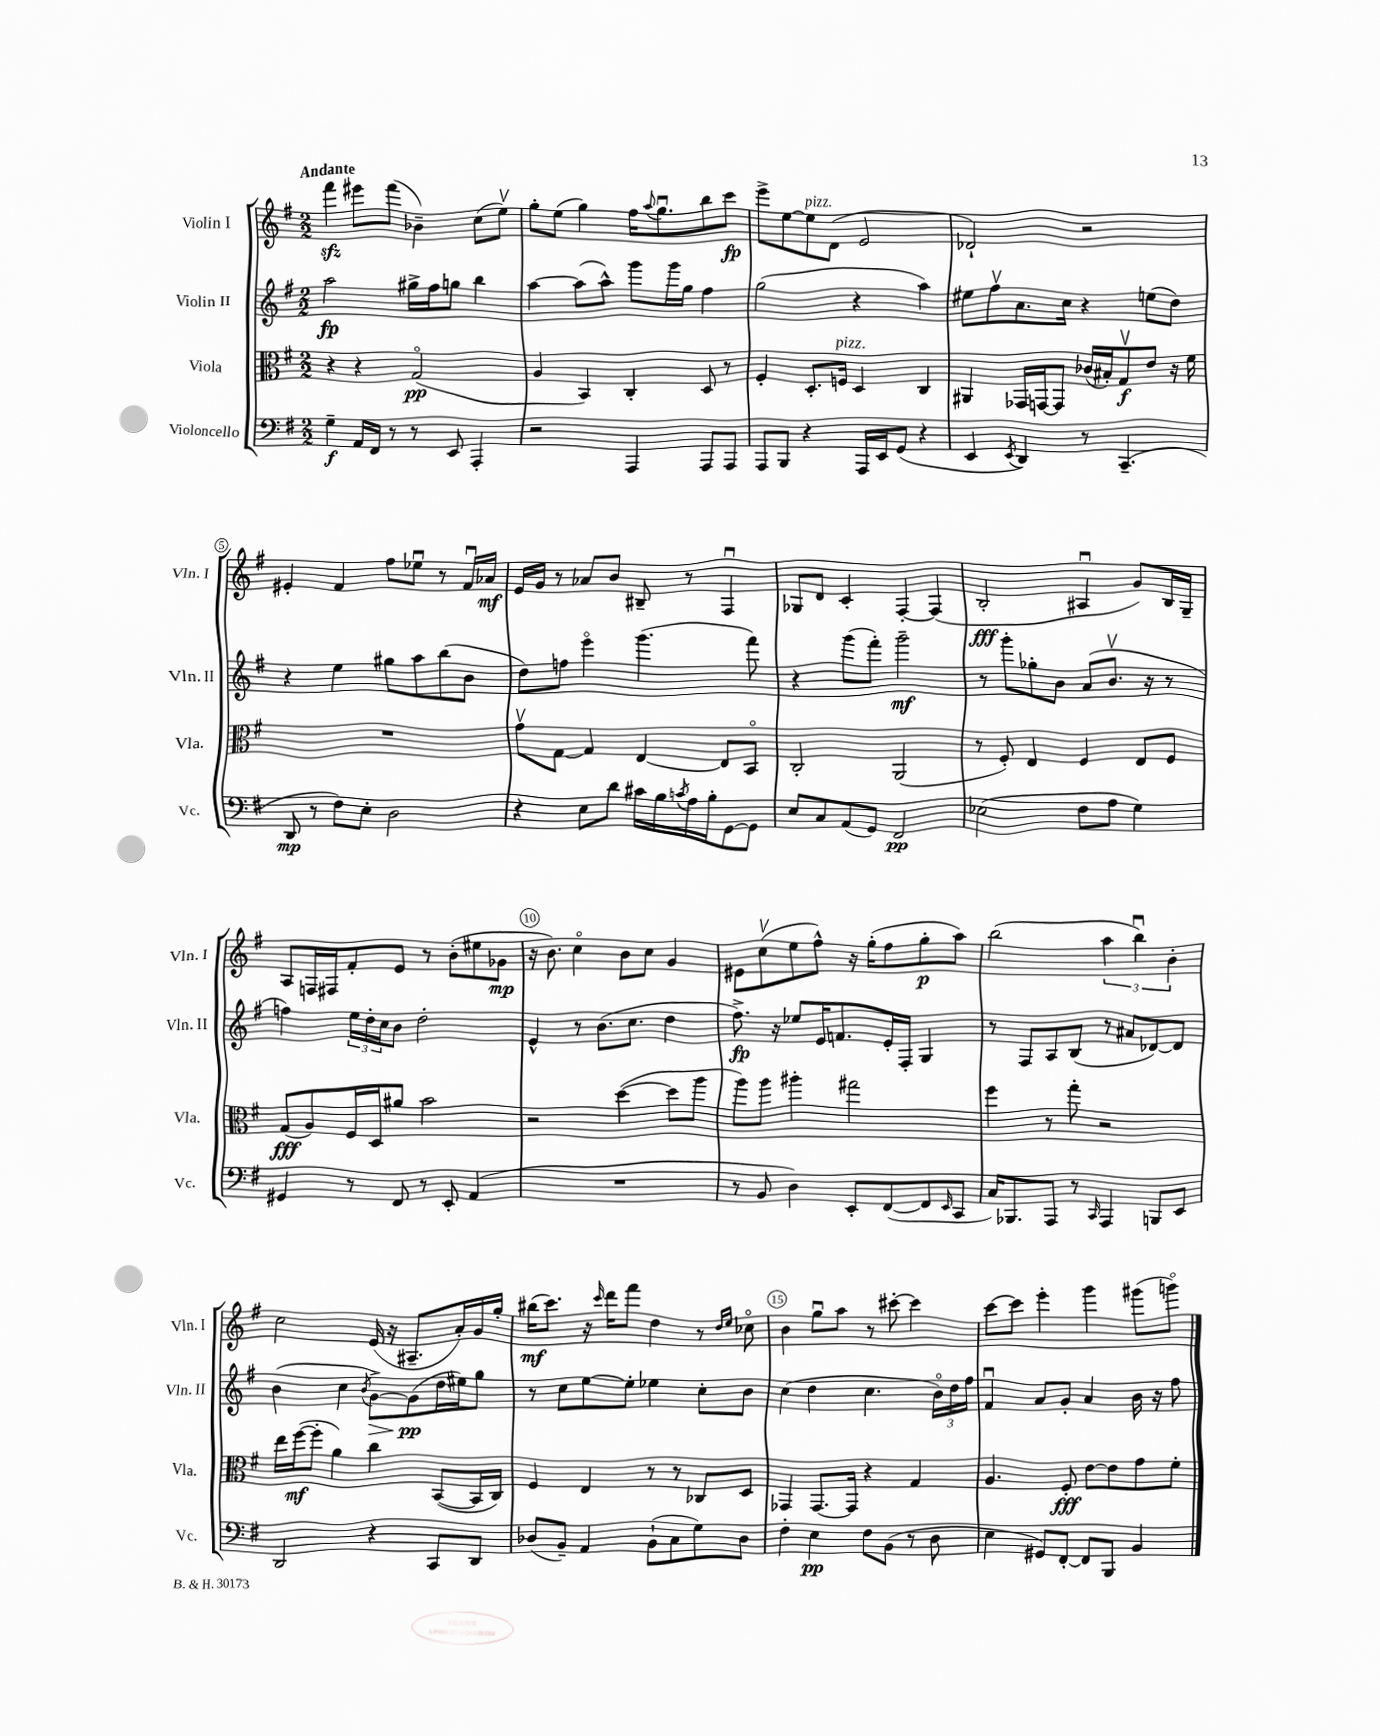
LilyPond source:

<<
\new StaffGroup <<
\new Staff = "s0" \with { instrumentName = "Violin I" shortInstrumentName = "Vln. I" } {
    \clef treble \key g \major \numericTimeSignature \time 2/2 \tempo "Andante"
    fis'''4\sfz eis'''8 fis'''8( bes'4--) c''8( e''8\upbow) |
    g''8-. e''8( g''4) fis''16 \appoggiatura { a''8 } g''8.\downbow b''8 c'''8\fp |
    e'''8-> e''8~ e''8^\markup { \italic "pizz." } d'8( e'2 |
    des'2-!) r2 |
    eis'4-. fis'4 fis''8 ees''8\downbow r8 fis'16\downbow aes'16\mf |
    e'16 g'16 r8 aes'8 b'8 bis8-- r8 fis4\downbow |
    ges8 d'8 c'4-. fis4~-. fis4( |
    b2-.\fff ais4\downbow g'8) b16 g16-- |
    a8 f16 fis16 fis'8-. e'8 r8 b'8-.( eis''8 ges'8\mp |
    r16 b'8.) c''4\flageolet b'8 c''8 g'4 |
    eis'8 c''8\upbow( e''8 fis''8-^) r16 g''16-.( fis''8 g''8-.\p a''8) |
    b''2( \tuplet 3/2 { a''4 b''4\downbow) b'4-. } |
    c''2 e'16( r16 ais8.-- a'16-.) g'16 g''16-. |
    bis''16\mf( c'''8.) r16 \grace { c'''16 } d'''16 fis'''8 d''4 r8 \grace { d''16 e''16 } ces''8\flageolet |
    b'4 g''8\downbow a''8 r8 cis'''8~-. cis'''4 |
    c'''8~ c'''8 e'''4-. g'''4 gis'''8( g'''8\flageolet) \bar "|." |
}
\new Staff = "s1" \with { instrumentName = "Violin II" shortInstrumentName = "Vln. II" } {
    \clef treble \key g \major \numericTimeSignature \time 2/2
    a''2\fp gis''16-> fis''16 g''8 b''4 |
    a''4~ a''8( a''8-^) g'''8 g'''16 g''16 fis''4 |
    g''2( r4 a''4) |
    eis''8 fis''8\upbow a'8. c''16 r4 e''8( d''8) |
    r4 e''4 gis''8 a''8 b''8( b'8 |
    d''8) f''8 e'''4\flageolet g'''4.( fis'''8) |
    r4 g'''8( fis'''8-.) g'''2--\mf |
    r8 g'''8-. ges''8-. b'8 a'8( b'8.\upbow r16 r8 |
    f''4) \tuplet 3/2 { e''16 d''16-. c''16 } b'8 d''2-. |
    e'4-^ r8 b'8.( c''8. d''4 |
    fis''8.->\fp) r16 ees''8 e'16 f'8. e'16-. fis16-. g4 |
    r8 fis8 a8 b8( r8 ais'8 des'8~) des'8 |
    b'4( c''4 \acciaccatura { b'8 } g'8~->\>) g'8\pp\!( d''16 eis''16) g''8 |
    r8 c''8 e''8~ e''8-. ees''4 c''8-. b'8 |
    c''4( d''4 c''4. \tuplet 3/2 { b'16\flageolet) d''16 fis''16 } |
    fis'4\downbow a'8 g'8-. a'4 b'16 r16 fis''8 \bar "|." |
}
\new Staff = "s2" \with { instrumentName = "Viola" shortInstrumentName = "Vla." } {
    \clef alto \key g \major \numericTimeSignature \time 2/2
    r4 r4 g2\flageolet\pp( |
    a4 b,4) c4-. d8 r8 |
    fis4-. d8.-. f16^\markup { \italic "pizz." } d4 c4 |
    ais,4 ges,16 g,16~ g,8 ces'16( bis16-.) g8\upbow\f e'8 r16 fis'16 |
    R1 |
    g'8\upbow g8~ g4 e4~ e8 b,8\flageolet |
    c2-. a,2( |
    r8 fis8-.) e4 fis4 e8 fis8 |
    g8\fff( a8) fis16 d16 ais'8 b'2 |
    r2 d''4~( d''8 a''8 |
    a''8) a''8 ais''4-. gis''2 |
    fis''4 r8 g''8-. r2 |
    e''16 fis''16~\mf( fis''8-. a'4) c''4 b,8~( b,16 c16) |
    fis4 e4 r8 r8 ces8 d8 |
    ges,4 ges,8.~ ges,16 r4 g4 |
    a4. fis8-.\fff e'8~ e'8 g'8 fis'8-. \bar "|." |
}
\new Staff = "s3" \with { instrumentName = "Violoncello" shortInstrumentName = "Vc." } {
    \clef bass \key g \major \numericTimeSignature \time 2/2
    g4--\f a,16 fis,16 r8 r8 e,8 a,,4-. |
    r2 a,,4 a,,8 a,,8 |
    a,,8 b,,8 r4 a,,16 e,16 g,8( r4 |
    e,4 \acciaccatura { e,8 } d,4) r8 c,4.--( |
    d,8\mp r8 fis8) e8-. d2 |
    r4 e8 d'8 cis'16 b16 \acciaccatura { c'8 } a16 b16-. g,8~ g,8 |
    e8 c8 a,8( g,8) fis,2\pp |
    ees2( fis8 a8 g4) |
    gis,4 r8 fis,8 r8 e,8-. a,4( |
    R1 |
    r8 b,8 d4) e,8-. fis,8~( fis,8 \grace { e,16 } c,8 |
    c16) bes,,8. a,,8 r8 \grace { c,16 } a,,4 b,,8 e,8 |
    d,2 r4 c,8 d,8 |
    des8( b,8--) a,4 b,8-!( c8 g8) des8 |
    fis4-. e4\pp fis8 b,8( r8 d8 |
    e4 gis,8) fis,8~-. fis,8 b,,8 b,4 \bar "|." |
}
>>
>>
\layout { \context { \Score \override BarNumber.break-visibility = ##(#f #t #t) barNumberVisibility = #(every-nth-bar-number-visible 5) \override BarNumber.stencil = #(make-stencil-circler 0.1 0.3 ly:text-interface::print) } }
